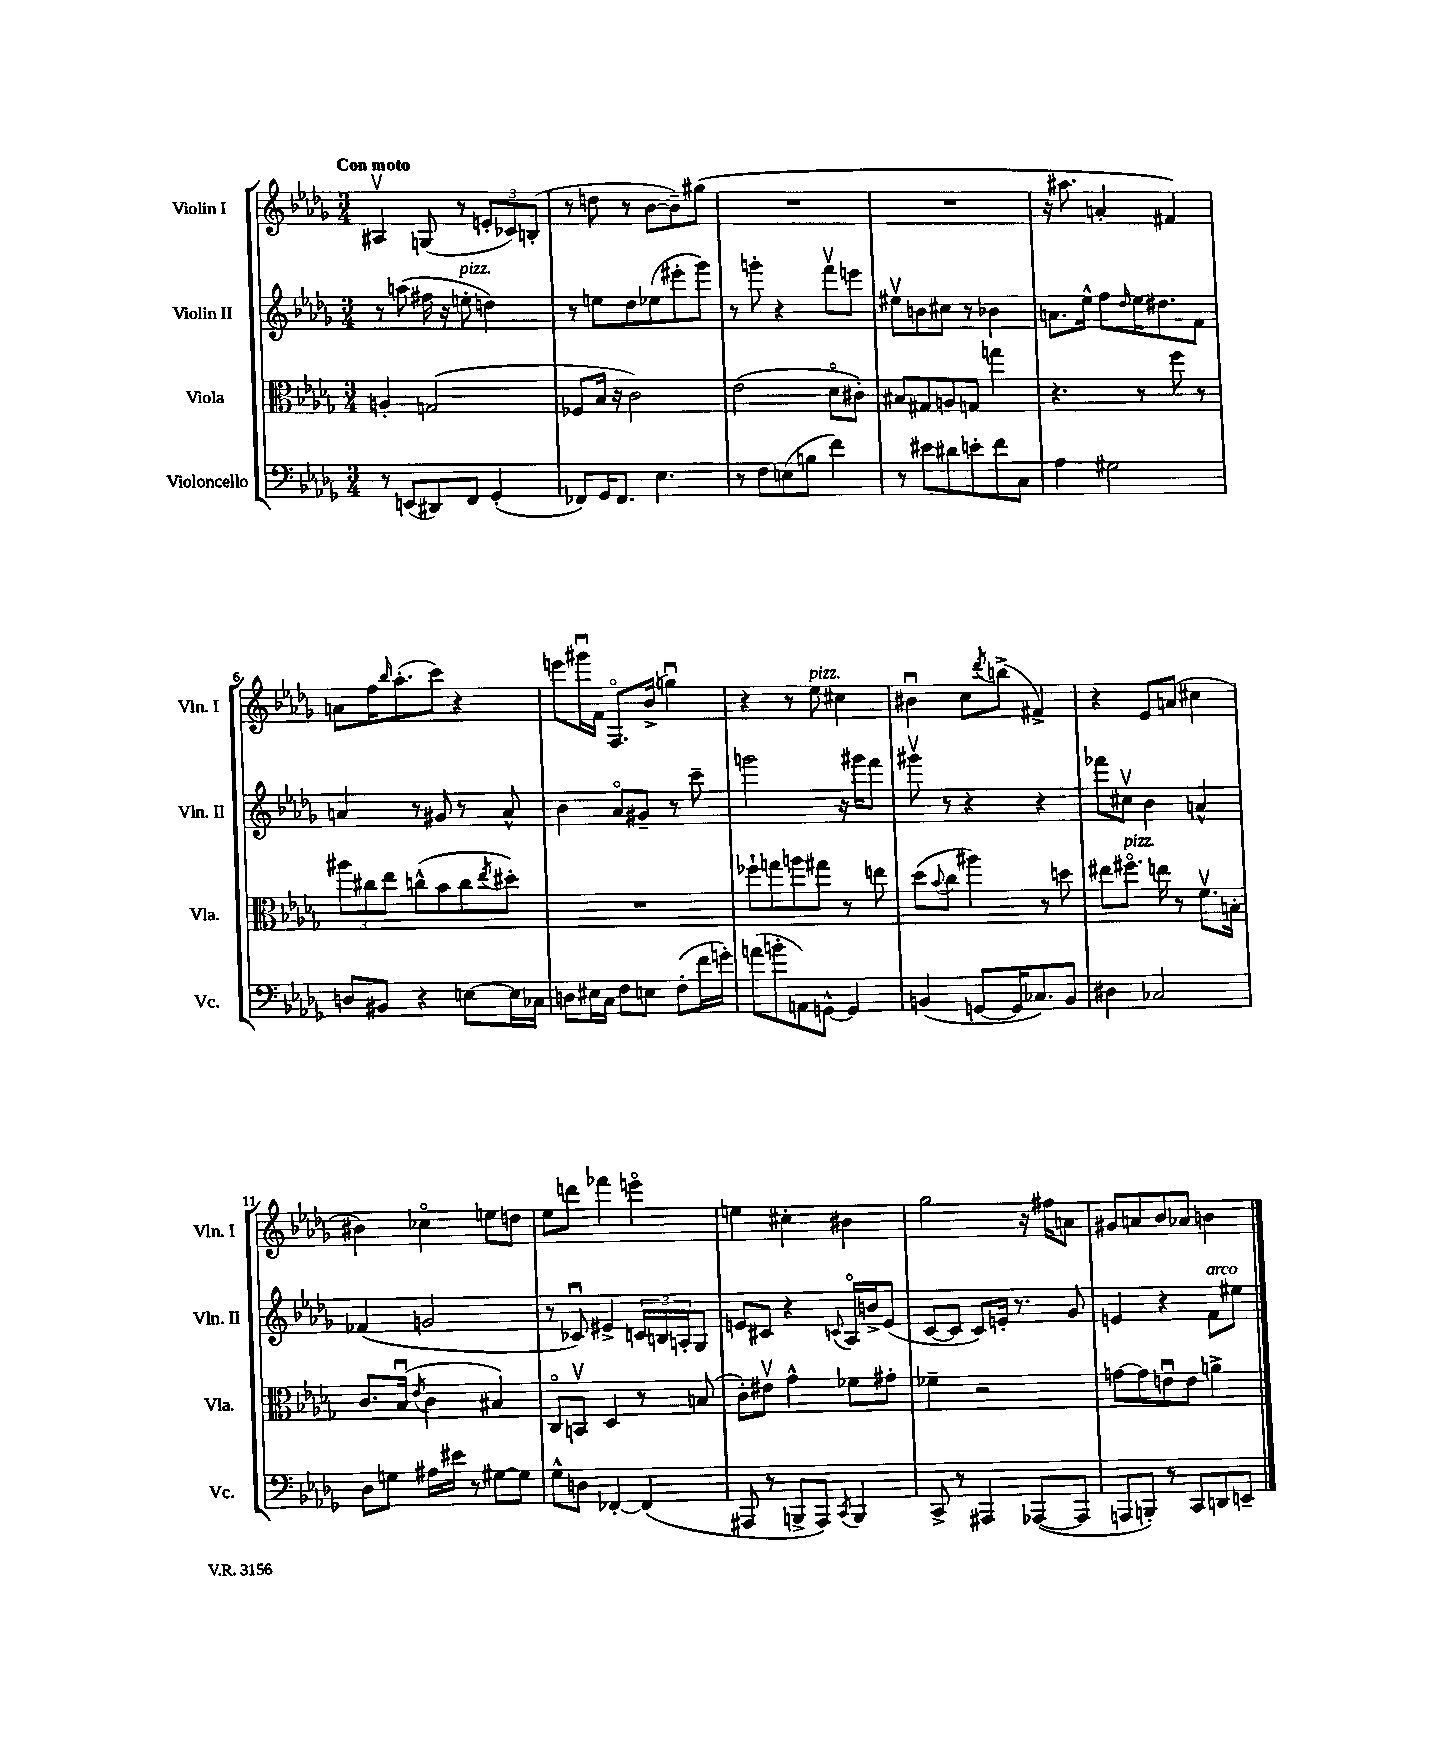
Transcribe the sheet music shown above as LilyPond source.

<<
\new StaffGroup <<
\new Staff = "s0" \with { instrumentName = "Violin I" shortInstrumentName = "Vln. I" } {
    \clef treble \key des \major \numericTimeSignature \time 3/4 \tempo "Con moto"
    ais4\upbow g8( r8 \tuplet 3/2 { e'8-. ces'8) b8-.( } |
    r8 d''8 r8 bes'8~ bes'8--) gis''8( |
    R2. |
    R2. |
    r16 ais''8. a'4-. fis'4) |
    a'8 f''16 \grace { bes''16 } aes''8.-.( c'''8) r4 |
    e'''8 gis'''16\downbow f'16 f8.\flageolet bes'16->( g''4\downbow) |
    r4 r8 ees''8^\markup { \italic "pizz." } cis''4 |
    bis'4\downbow c''8 \acciaccatura { des'''8 } b''8->( fis'4->) |
    r4 ees'8 a'8( cis''4 |
    bis'4) ces''4\flageolet e''8 d''8 |
    ees''8 d'''8 fes'''4 e'''4\flageolet |
    e''4 cis''4-. bis'4 |
    ges''2 r16 fis''16 a'8 |
    gis'8 a'8 bes'8 aes'8 b'4 \bar "|." |
}
\new Staff = "s1" \with { instrumentName = "Violin II" shortInstrumentName = "Vln. II" } {
    \clef treble \key des \major \numericTimeSignature \time 3/4
    r8 a''8( fis''16 r16 e''8-.^\markup { \italic "pizz." } d''4) |
    r8 e''8 des''8 ees''8( eis'''8-. ges'''8) |
    r8 g'''8-. r4 f'''8\upbow e'''8 |
    eis''8\upbow b'8 cis''8 r8 bes'4 |
    a'8. ees''16-^ f''8 \grace { des''16 } ees''16 dis''8. f'8 |
    a'4 r8 gis'8 r8 a'8-^ |
    bes'4 aes'8\flageolet gis'8-- r8 c'''8-- |
    g'''2 r16 gis'''16 f'''8 |
    gis'''8\upbow r8 r4 r4 |
    fes'''8 cis''8\upbow bes'4 a'4-^ |
    fes'4( g'2 |
    r8 ces'8\downbow) eis'4-> \tuplet 3/2 { c'16 b16 a16-. } ges8 |
    e'8 cis'8 r4 \appoggiatura { c'8 } aes16\flageolet b'16-> e'8( |
    c'8~ c'8 c'8) e'16-. r8. ges'8 |
    e'4 r4 f'8^\markup { \italic "arco" } eis''8 \bar "|." |
}
\new Staff = "s2" \with { instrumentName = "Viola" shortInstrumentName = "Vla." } {
    \clef alto \key des \major \numericTimeSignature \time 3/4
    a4-. g2( |
    fes8 bes16 r16 c'2) |
    ees'2( des'8\flageolet cis'8-.) |
    bis8 gis8 a8 g8 g''4 |
    r4. r8 f''8 r8 |
    \tuplet 3/2 { ais''8 cis''8 ees''8 } c''8-^( bes'8 c''8 \acciaccatura { ees''8 } dis''8-.) |
    R2. |
    fes''8-! g''8 a''8 gis''8 r8 e''8 |
    des''8( \appoggiatura { bes'8 } c''8 ais''4) r8 d''8 |
    eis''8 fis''8.\flageolet^\markup { \italic "pizz." } e''16 r8 f'8.\upbow b16-. |
    c'8. bes16\downbow( \acciaccatura { ees'8 } c'4 bis4) |
    c8\flageolet b,8\upbow des4 r8 b8( |
    c'8-.) eis'8\upbow ges'4-^ fes'8 gis'8-. |
    fes'4-- r2 |
    g'8~ g'8 e'8\downbow e'8 a'4-> \bar "|." |
}
\new Staff = "s3" \with { instrumentName = "Violoncello" shortInstrumentName = "Vc." } {
    \clef bass \key des \major \numericTimeSignature \time 3/4
    r8 e,8( dis,8) f,8 ges,4-.( |
    fes,8) ges,16 fes,8. ees4. |
    r8 f8 e8( b8 f'4) |
    r8 eis'8 dis'8 e'8-. f'8 c8 |
    aes4 gis2 |
    d8 bis,8 r4 e8~ e16 ces16 |
    d8 eis16 c16 f8 e8 f8-.( f'16 g'16-.) |
    a'8( b'8-. a,8) g,8~-^ g,4 |
    b,4( g,8~ g,16 ces8.) b,8 |
    dis4 ces2 |
    des8 g8 ais16 eis'16 r8 gis8~ gis8 |
    ges8-^ d8 fes,4~-. fes,4( |
    ais,,8 r8 b,,8-> ais,,8) \acciaccatura { c,8 } b,,4 |
    c,8-> r8 ais,,4 aes,,8~( aes,,8 |
    a,,8 b,,8-.) r8 c,8 d,8 e,8-- \bar "|." |
}
>>
>>
